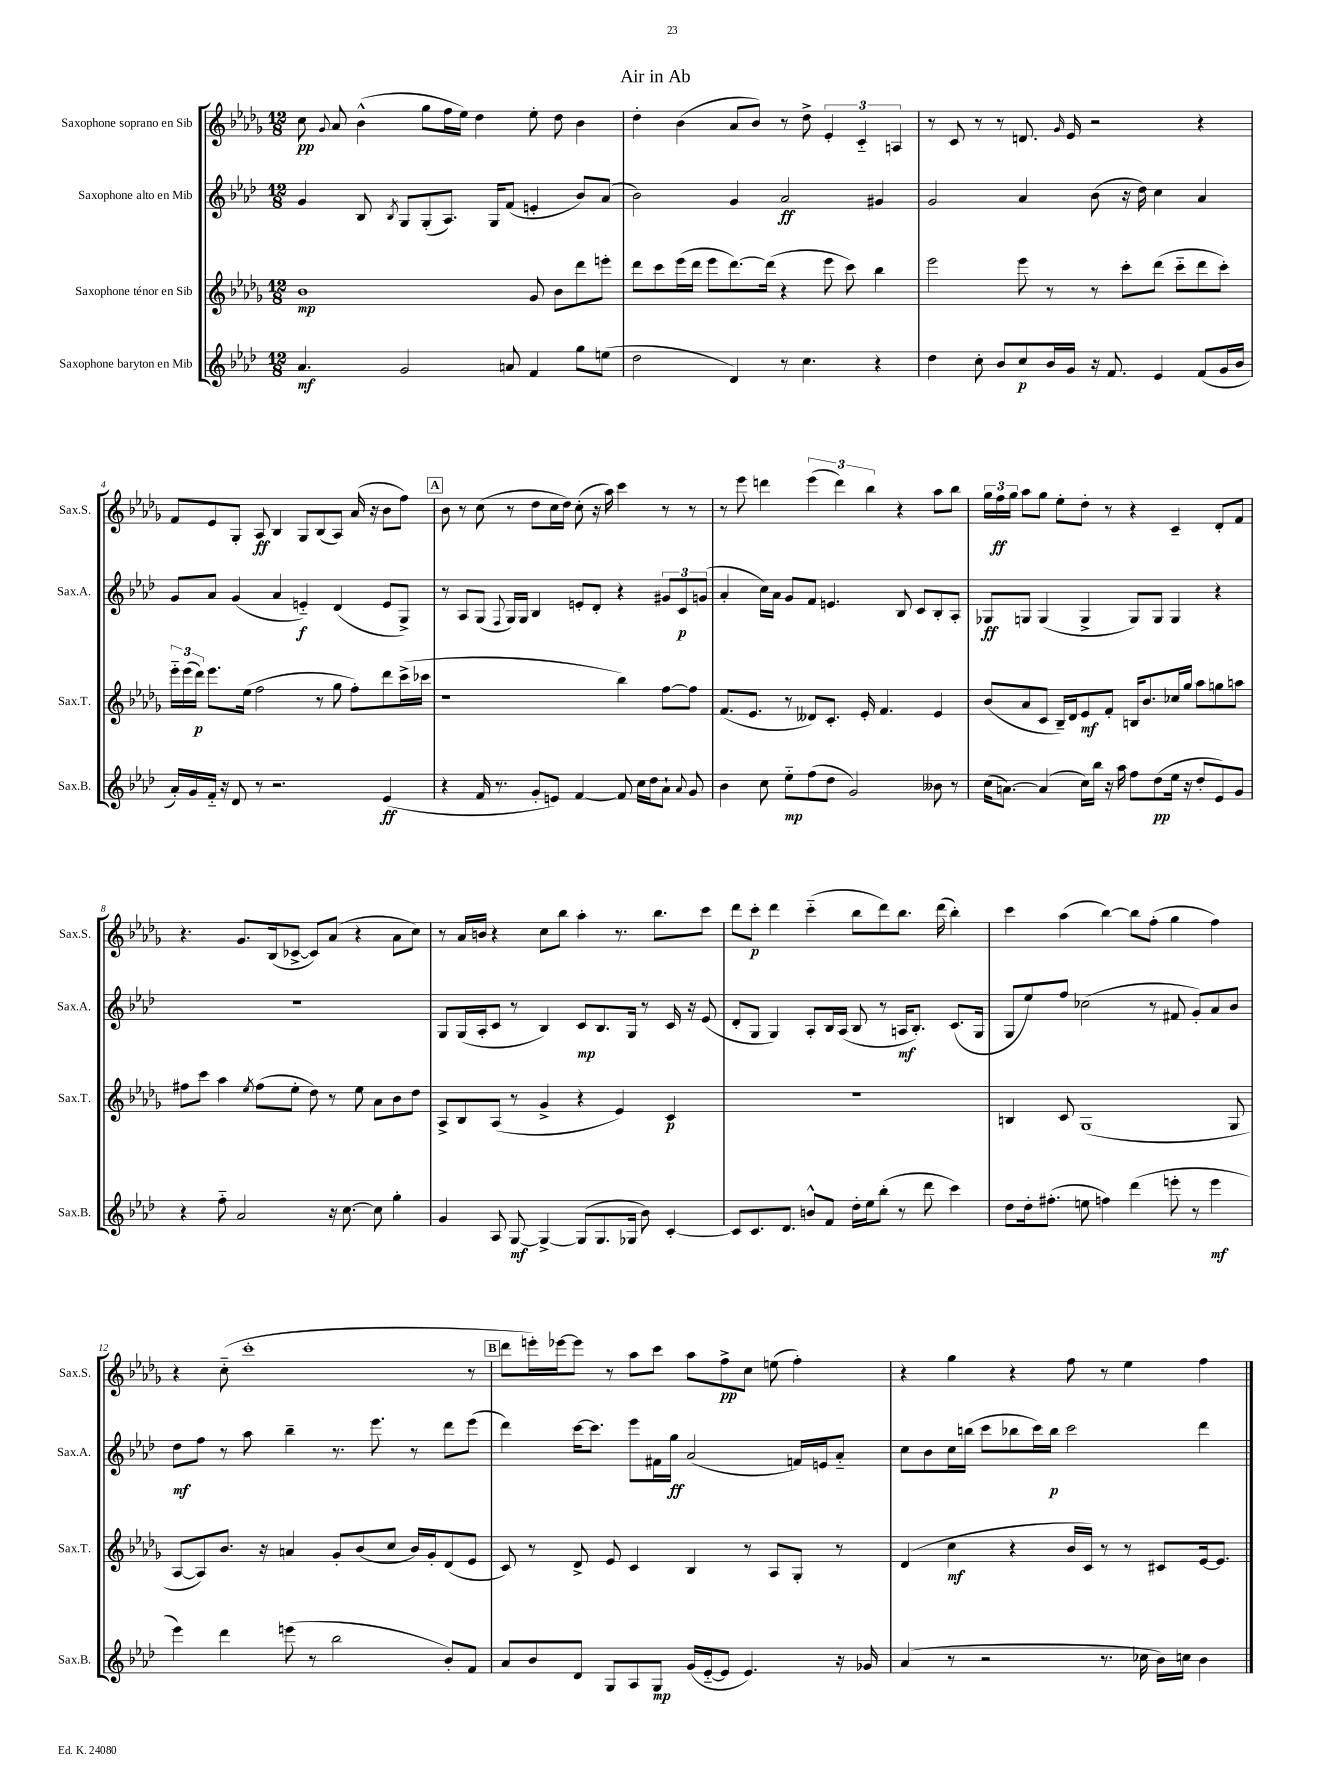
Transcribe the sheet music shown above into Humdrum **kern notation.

**kern	**kern	**kern	**kern
*staff4	*staff3	*staff2	*staff1
*clefG2	*clefG2	*clefG2	*clefG2
*k[b-e-a-d-]	*k[b-e-a-d-g-]	*k[b-e-a-d-]	*k[b-e-a-d-g-]
*M12/8	*M12/8	*M12/8	*M12/8
4.a-	1b-	4g	8cc
.	.	.	8qqg-
.	.	.	8a-
.	.	8B-	(4b-^^
.	.	8qB-	.
2g	.	8G	.
.	.	(8G'	8gg-
.	.	8.A-)	16ff
.	.	.	16ee-)
.	.	.	4dd-
.	.	16G	.
8a	.	(8f	.
4f	8g-	4e'	8ee-'
.	8b-	.	8dd-
8gg	8ddd-	8b-)	4b-
(8ee	8eee'	(8a-	.
=	=	=	=
2dd-	8ddd-	2b-)	4dd-'
.	8ccc	.	.
.	(16eee-	.	(4b-
.	16ddd-	.	.
.	8eee-	.	.
4d-)	[8.ddd-)	4g	8a-
.	.	.	8b-)
.	(16ddd-]	.	.
8r	4r	2a-	8r
4.cc	.	.	8dd-^
.	8eee-	.	6e-'
.	8ccc)	.	.
.	.	.	6c'~
4r	4bb-	4g#	.
.	.	.	6A
=	=	=	=
4dd-	2eee-	2g	8r
.	.	.	8c
8cc'	.	.	8r
8b-	.	.	8r
8cc	8eee-	4a-	8.d
16b-	8r	.	.
.	.	.	16qqg-
16g	.	.	16e-
16r	8r	(8b-	2r
8.f	.	.	.
.	8ccc'	16r	.
.	.	16dd-)	.
4e-	(8ddd-	4cc	.
.	8ccc'~	.	.
(8f	8ddd-	4a-	4r
16g	8ccc')	.	.
16b-	.	.	.
=	=	=	=
16a-')	24eee-'~	8g	8f
.	(24eee-	.	.
16g	.	.	.
.	24ddd-)	.	.
16f'~	8.eee-	8a-	8e-
16r	.	.	.
8d-	.	(4g	8G-'
.	(16ee-	.	.
8r	2ff	.	8A-
2.r	.	4a-	4B-
.	.	4e'~)	8G-
.	8r	.	(8B-
.	8gg-	(4d-	8A-)
.	8ff')	.	(16a-
.	.	.	16r
(4e-	8ddd-	8e	8b-
.	(16ccc^	8G^)	8ff)
.	16ccc-	.	.
=	=	=	=
4r	1r	8r	8b-
.	.	8A-	8r
16f	.	(8G	(8cc
8.r	.	.	.
.	.	8qqF	.
.	.	16G)	8r
.	.	16G	.
8g'	.	4B-	8dd-
8e)	.	.	16cc
.	.	.	16dd-)
[4f	.	8e'	(8cc'
.	.	8d-'	16r
.	.	.	16aa-)
8f]	4bb-)	4r	4ccc
16cc	.	.	.
16dd-	.	.	.
8a-`	[8ff	12g#	8r
.	.	12c	.
8qqa-	.	.	.
8g	8ff]	.	8r
.	.	(12g	.
=	=	=	=
4b-	(8.f	4a-'	8r
.	.	.	8eee-
.	8.e-	.	.
8cc	.	16cc)	4ddd
.	.	16a-	.
8ee-'~	8r	8g	.
(8ff	8d--)	8f	(6eee-
8dd-	8.c'	4.e	.
.	.	.	6ddd)
2g)	.	.	.
.	16e-'	.	.
.	.	.	6bb-
.	4.f	.	.
.	.	8B-	4r
.	.	8c	.
8b--	4e-	8B-'	8aa-
8r	.	8A-'	8bb-
=	=	=	=
(16cc	(8b-	8G-	24gg-
.	.	.	24ff
[8.a)	.	.	.
.	.	.	24gg-
.	8a-	8G	8aa-
(4a]	8c	(4G	8gg-
.	16B-~)	.	8ee-'
.	16d-	.	.
16cc)	8e-	4G^	8dd-'
16bb-	.	.	.
16r	8f'	.	8r
16aa-	.	.	.
8ff	16B	8G)	4r
.	8.b-	.	.
(8dd-	.	8G	.
16ee-	16cc-	4G	4c~
16r	16gg-	.	.
8dd-'	8aa-	.	.
8e-)	8gg	4r	8d-'
8g	8aa	.	8f
=	=	=	=
4r	8ff#	1.r	4.r
.	8ccc	.	.
8ff'~	4aa-	.	.
2a-	.	.	8.g-
.	8qee-	.	.
.	(8ff#	.	.
.	.	.	(16B-
.	8ee-'	.	[8c-^
.	8dd-)	.	8c-])
16r	8r	.	(8a-
[8.cc	.	.	.
.	8ee-	.	4r
8cc]	8a-	.	.
4gg'	8b-	.	8a-
.	8dd-	.	8cc)
=	=	=	=
4g	8A-^	8G	8r
.	8B-	(16G	16a-
.	.	16A-'	16b
8A-	(8A-	8c	4r
[8G	8r	8r	.
4G^_	4g-^	4B-)	8cc
.	.	.	8bb-
(8G]	4r	8c	4aa-'
8.G	.	8.B-	.
.	4e-)	.	8.r
16G-	.	16G	.
8b-)	.	8r	.
.	.	.	8.bb-
[4c'	4c	16c	.
.	.	16r	.
.	.	(8e-	8ccc
=	=	=	=
8c]	1.r	8d-'	8ddd-
8.c	.	8G	8ccc'
.	.	4G)	4ddd-
8.d-	.	.	.
8b^^	.	8A-'	(4ccc'~
8f	.	16B-	.
.	.	(16A-	.
16dd-'	.	8B-	8bb-
16ee-	.	.	.
(8bb-'	.	8r	8ddd-)
8r	.	16A	8.bb-
.	.	8.B-')	.
8ddd-	.	.	.
.	.	.	(16ddd-
4ccc)	.	(8.c	4bb-')
.	.	16G	.
=	=	=	=
8dd-	4B	8G	4ccc
16dd-'	.	8ee-)	.
(8.ff#'	.	.	.
.	8c	8ff	(4aa-
8ee	(1G-	(2cc-	.
4ff)	.	.	[4bb-)
(4ddd-	.	.	8bb-]
.	.	8r	(8ff'
8eee'	.	8f#	4gg-
8r	.	8g')	.
4eee	.	8a-	4ff)
.	8G-	8b-	.
=	=	=	=
4eee-)	[8A-	8dd-	4r
.	8A-])	8ff	.
4ddd-	8.b-	8r	(8cc'~
.	.	8aa-	1ccc'
.	16r	.	.
(8eee	4a	4bb-~	.
8r	.	.	.
2bb-	8g-'	8.r	.
.	(8b-	.	.
.	.	8.eee-	.
.	8cc	.	.
.	16b-)	8r	.
.	16g-'	.	.
8b-')	(8d-	8ddd-	.
8f	8e-	(8eee-	8r
=	=	=	=
8a-	8c)	4ddd-)	8ddd-
8b-	8r	.	16eee')
.	.	.	[16eee-
8d-	8d-^	[16ccc	8eee-]
.	.	8.ccc]	.
8G	8e-	.	8r
8A-	4c	8eee-	8aa-
8G	.	16f#	8ccc
.	.	16gg	.
(16g	4B-	(2a-	8aa-
[16e-'~	.	.	.
8e-]	.	.	8ff^
4.e-)	8r	.	8cc
.	8A-	.	(8ee
.	8G-'	16f)	4ff')
.	.	16e	.
16r	8r	8a-'~	.
16g-	.	.	.
=	=	=	=
(4a-	(4d-	8cc	4r
.	.	8b-	.
8r	4cc	16cc	4gg-
.	.	(16bb	.
2r	.	8ccc	.
.	4r	8bb-	4r
.	.	16ccc)	.
.	.	16bb-	.
.	16b-	2ccc	8ff
.	16c)	.	.
8.r	8r	.	8r
.	8r	.	4ee-
16cc-	.	.	.
16b-)	8c#	.	.
16cc	.	.	.
4b-	[16e-	4ddd-	4ff
.	8.e-]	.	.
==	==	==	==
*-	*-	*-	*-
